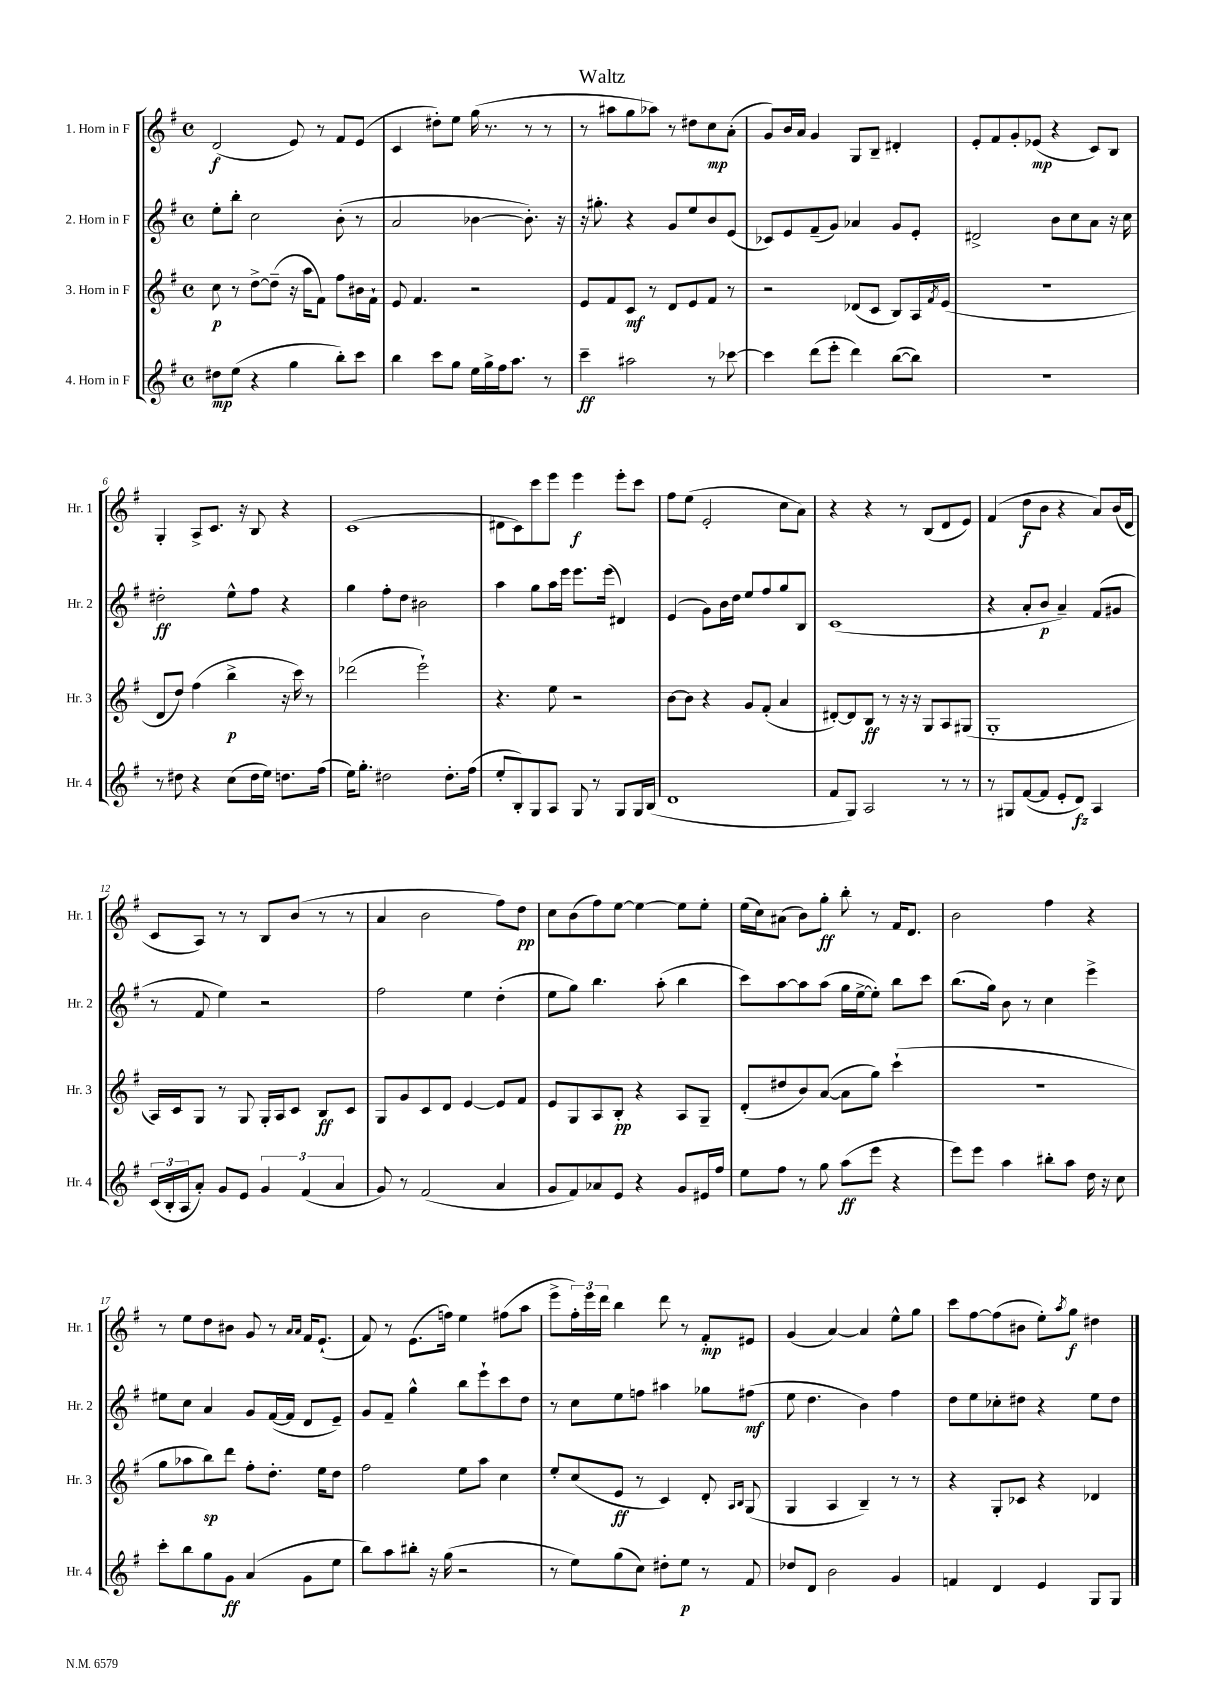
\header { title = "Waltz" }
<<
\new StaffGroup <<
\new Staff = "s0" \with { instrumentName = "1. Horn in F" shortInstrumentName = "Hr. 1" } {
    \clef treble \key g \major \defaultTimeSignature \time 4/4
    d'2\f( e'8) r8 fis'8 e'8( |
    c'4 dis''8-.) e''8 g''16( r8. r8 r8 |
    r8 ais''8 g''8 aes''8) r8 dis''8 c''8\mp a'8-.( |
    g'8) b'16 a'16 g'4 g8 b8-- dis'4-. |
    e'8-. fis'8 g'8-. ees'8\mp( r4 c'8) b8 |
    g4-. a8-> c'8. r16 b8 r4 |
    c'1( |
    dis'8 c'8) c'''8 e'''8 e'''4\f e'''8-. c'''8 |
    fis''8 e''8( e'2-. c''8 a'8) |
    r4 r4 r8 b8( d'8 e'8) |
    fis'4( d''8\f b'8 r4 a'8) b'16( d'16 |
    c'8 a8) r8 r8 b8 b'8( r8 r8 |
    a'4 b'2 fis''8) d''8\pp |
    c''8 b'8( fis''8) e''8~ e''4~ e''8 e''8-. |
    e''16( c''16) ais'8( b'8) g''8-.\ff b''8-. r8 fis'16 d'8. |
    b'2 fis''4 r4 |
    r8 e''8 d''8 bis'8 g'8 r8 \grace { a'16 a'16 } fis'16 e'8.-!( |
    fis'8) r8 e'8.( f''16) e''4 fis''8( a''8 |
    e'''8-> \tuplet 3/2 { fis''16-.) e'''16 d'''16 } b''4 d'''8 r8 fis'8-.\mp eis'8 |
    g'4( a'4~) a'4 e''8-^ g''8 |
    c'''8 fis''8~ fis''8( bis'8 e''8-.) \acciaccatura { a''8 } g''8\f dis''4 \bar "|." |
}
\new Staff = "s1" \with { instrumentName = "2. Horn in F" shortInstrumentName = "Hr. 2" } {
    \clef treble \key g \major \defaultTimeSignature \time 4/4
    e''8-. b''8-. c''2 b'8-.( r8 |
    a'2 bes'4~ bes'8.-.) r16 |
    r16 gis''8.-. r4 g'8 e''8 b'8 e'8( |
    ces'8) e'8 fis'8--( g'8) aes'4 g'8 e'8-. |
    dis'2-> b'8 c''8 a'8 r16 c''16 |
    dis''2-.\ff e''8-^ fis''8 r4 |
    g''4 fis''8-. d''8 bis'2 |
    a''4 g''8 a''16 e'''16 e'''8. e'''16( dis'4) |
    e'4( g'8) b'16 d''16 e''8 fis''8 g''8 b8 |
    c'1( |
    r4 a'8-. b'8\p a'4--) fis'8( gis'8 |
    r8 fis'8 e''4) r2 |
    fis''2 e''4 d''4-.( |
    e''8 g''8) b''4. a''8-.( b''4 |
    c'''8) a''8~ a''8 a''8( g''16 e''16~-> e''8-.) b''8 c'''8 |
    b''8.( g''16) b'8 r8 c''4 e'''4-> |
    eis''8 c''8 a'4 g'8 fis'16~( fis'16 d'8 e'8--) |
    g'8 fis'8-- g''4-^ b''8 e'''8-! c'''8 d''8 |
    r8 c''8 e''8 f''8 ais''4 ges''8 fis''8\mf( |
    e''8 d''4. b'4) fis''4 |
    d''8 e''8 ces''8-. dis''8 r4 e''8 dis''8 \bar "|." |
}
\new Staff = "s2" \with { instrumentName = "3. Horn in F" shortInstrumentName = "Hr. 3" } {
    \clef treble \key g \major \defaultTimeSignature \time 4/4
    c''8\p r8 d''8~-> d''8--( r16 a''16 fis'8) fis''8 bis'16 fis'16-! |
    e'8 fis'4. r2 |
    e'8 fis'8 c'8\mf r8 d'8 e'8 fis'8 r8 |
    r2 des'8( c'8 b8) a16 \acciaccatura { fis'8 } e'16( |
    R1 |
    d'8 d''8) fis''4( b''4->\p r16 c'''16) r8 |
    des'''2( e'''2-!) |
    r4. e''8 r2 |
    b'8~ b'8 r4 g'8 fis'8-.( a'4 |
    dis'8~-.) dis'8 b8\ff r8 r16 r16 g8 a8 gis8( |
    g1-. |
    a16) c'16 g8 r8 g8 g16-. a16 c'8 b8\ff c'8 |
    g8 g'8 c'8 d'8 e'4~ e'8 fis'8 |
    e'8 g8 a8 b8-.\pp r4 a8 g8-- |
    d'8-.( dis''8 b'8) a'8~( a'8 g''8) c'''4-!( |
    r1 |
    g''8 aes''8 b''8\sp) d'''8 fis''8-. d''8.-. e''16 d''8 |
    fis''2 e''8 a''8 c''4 |
    e''8-. c''8( e'8\ff r8 c'4) d'8-. \grace { a16 b16 } g8( |
    g4 a4 b4--) r8 r8 |
    r4 g8-. ces'8 r4 des'4 \bar "|." |
}
\new Staff = "s3" \with { instrumentName = "4. Horn in F" shortInstrumentName = "Hr. 4" } {
    \clef treble \key g \major \defaultTimeSignature \time 4/4
    dis''8\mp e''8( r4 g''4 b''8-.) c'''8 |
    b''4 c'''8 g''8 e''16 g''16-> fis''16 a''8. r8 |
    c'''4--\ff ais''2 r8 ces'''8~ |
    ces'''4 d'''8( e'''8-. d'''4) b''8~( b''8) |
    r1 |
    r8 dis''8 r4 c''8( dis''16 e''16) d''8. fis''16( |
    e''16) g''8.-. dis''2 dis''8.-. fis''16( |
    e''8-. b8-.) g8 a8 g8 r8 g8 g16 b16( |
    d'1 |
    fis'8 g8) a2 r8 r8 |
    r8 gis8 fis'8~( fis'8 e'8-. d'8\fz) a4 |
    \tuplet 3/2 { c'16( b16-. a16 } a'8-.) g'8 e'8 \tuplet 3/2 { g'4 fis'4( a'4 } |
    g'8) r8 fis'2( a'4 |
    g'8 fis'8) aes'8 e'8 r4 g'8 eis'16 fis''16 |
    e''8 fis''8 r8 g''8 a''8\ff( e'''8 r4 |
    e'''8) e'''8 a''4 bis''8-. a''8 d''16 r16 c''8 |
    c'''8-. b''8 g''8 g'8\ff a'4( g'8 e''8 |
    b''8) a''8 bis''8-. r16 g''16( r2 |
    r8 e''8) g''8( c''8) dis''8-. e''8\p r8 fis'8 |
    des''8 d'8 b'2 g'4 |
    f'4 d'4 e'4 g8 g8 \bar "|." |
}
>>
>>
